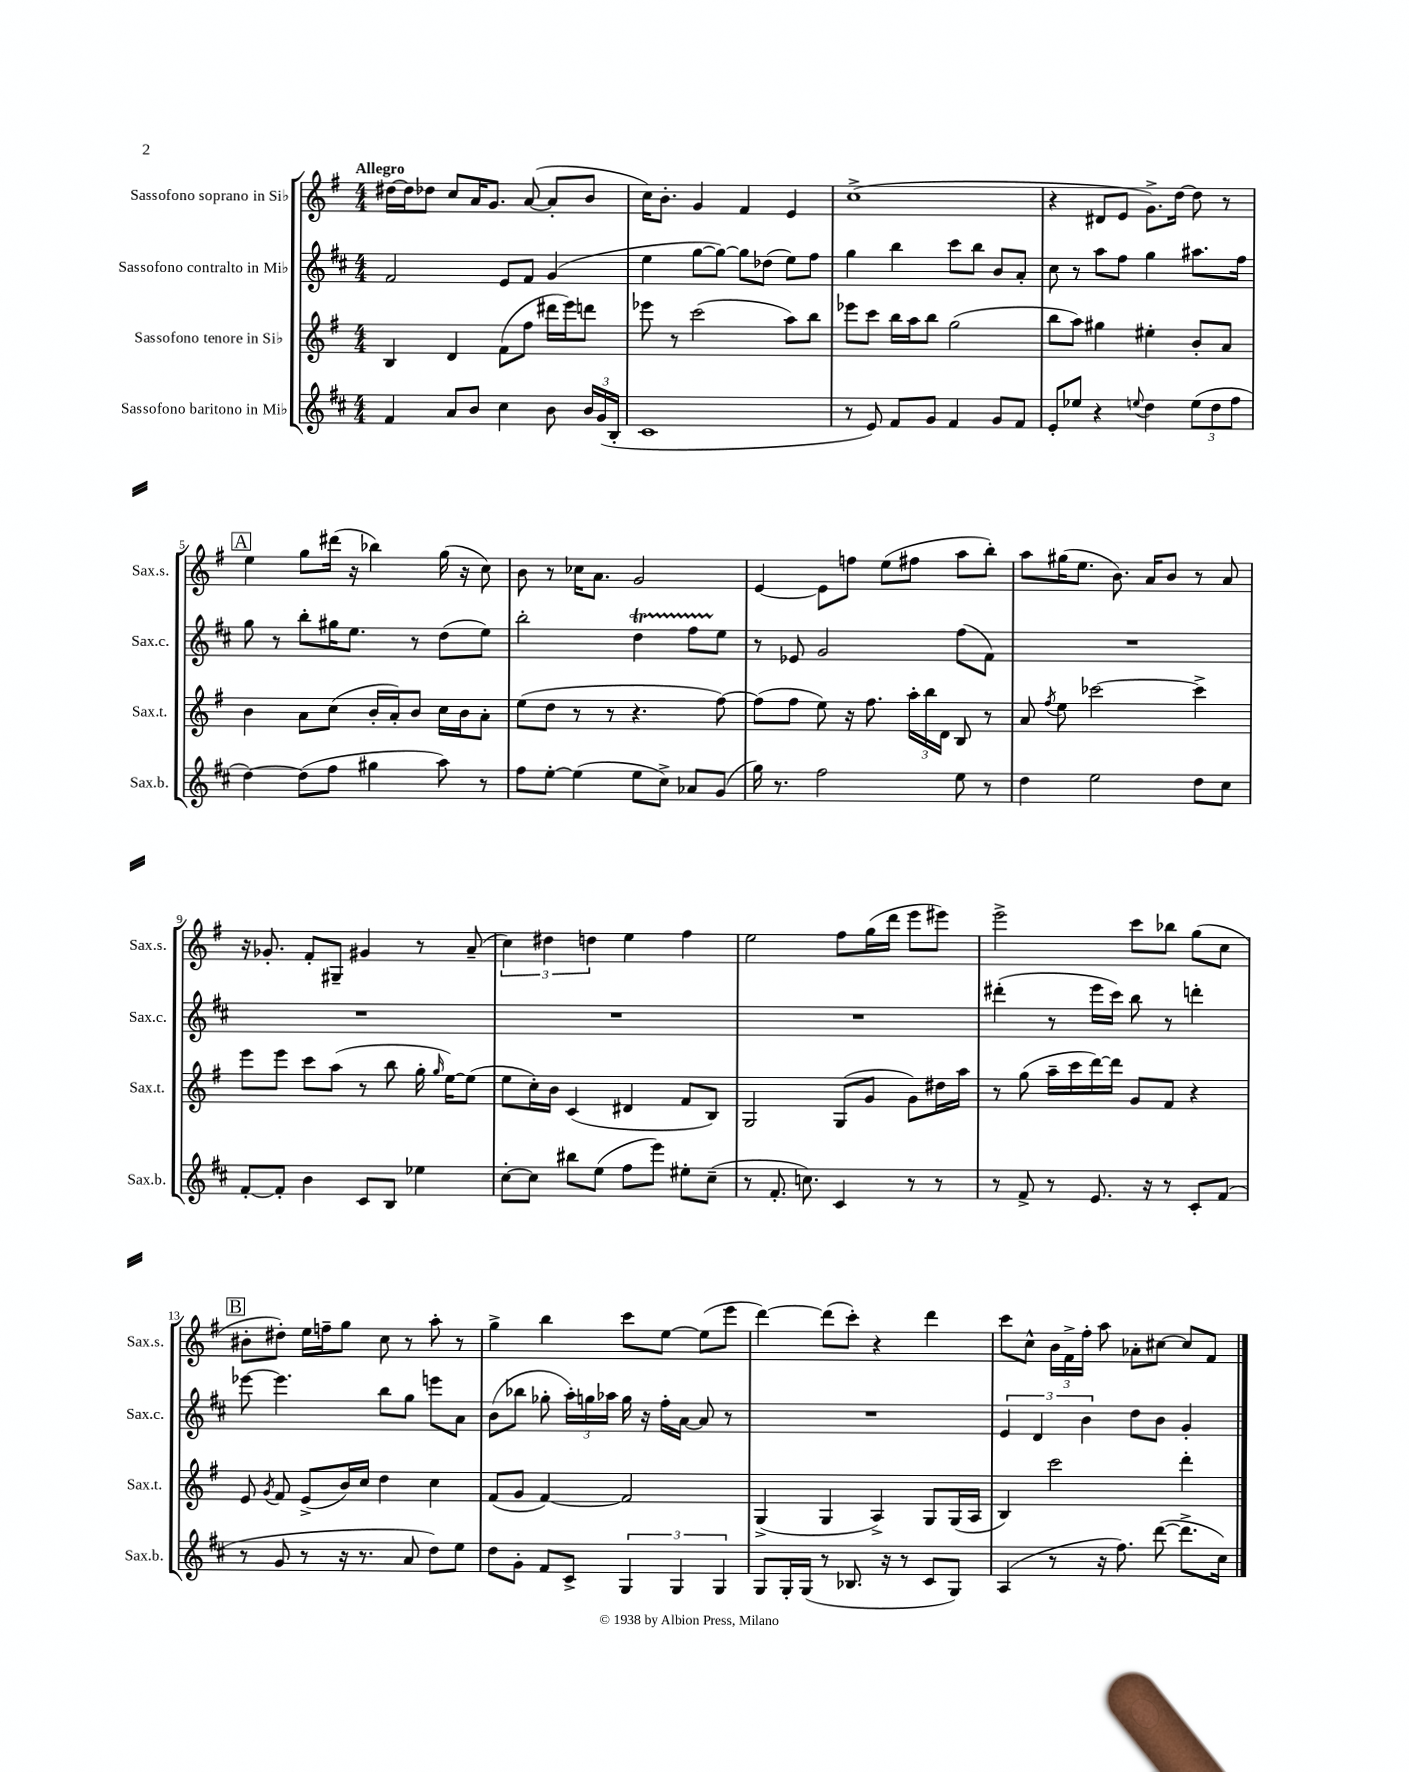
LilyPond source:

<<
\new StaffGroup <<
\new Staff = "s0" \with { instrumentName = "Sassofono soprano in Sib" shortInstrumentName = "Sax.s." } {
    \clef treble \key g \major \numericTimeSignature \time 4/4 \tempo "Allegro"
    \autoBeamOff dis''16[~ dis''16 des''8] c''8[ a'16 g'8.] a'8~( a'8[-. b'8] |
    c''16[) b'8.]-. g'4 fis'4 e'4 |
    c''1->( |
    r4 dis'8[ e'8] g'8.[->) d''16]~ d''8 r8 |
    \mark \markup { \box "A" } e''4 g''8[ dis'''16]( r16 bes''4) g''16( r16 c''8) |
    b'8 r8 ces''16[ a'8.] g'2 |
    e'4~ e'8[ f''8] e''8[( fis''8] a''8[ b''8]-.) |
    a''8[ gis''16( e''8.] b'8.) a'16[ b'8] r8 a'8 |
    r16 ges'8.-. fis'8[-. gis8]-- gis'4 r8 a'8--( |
    \tuplet 3/2 { c''4) dis''4 d''4 } e''4 fis''4 |
    e''2 fis''8[ g''16( d'''16] e'''8[ eis'''8]) |
    e'''2-> c'''8[ bes''8] g''8[( c''8] |
    \mark \markup { \box "B" } bis'8[-. dis''8]-.) e''16[ f''16-- g''8] c''8 r8 a''8-. r8 |
    g''4-> b''4 c'''8[ e''8]~ e''8[( e'''8] |
    d'''4~) d'''8[( c'''8]-.) r4 d'''4 |
    c'''8[ c''8]-^ \tuplet 3/2 { b'16[ fis'16-> fis''16]-. } a''8 aes'8[-. cis''8]~ cis''8[ fis'8] \bar "|." |
}
\new Staff = "s1" \with { instrumentName = "Sassofono contralto in Mib" shortInstrumentName = "Sax.c." } {
    \clef treble \key d \major \numericTimeSignature \time 4/4
    \autoBeamOff fis'2 e'8[ fis'8] g'4( |
    e''4 g''8[~ g''8]~) g''8[ des''8]( e''8[) fis''8] |
    g''4 b''4 cis'''8[ b''8] b'8[ a'8]-. |
    cis''8 r8 a''8[ fis''8] g''4 ais''8.[ fis''16] |
    \mark \markup { \box "A" } g''8 r8 b''8[-. gis''16 e''8.] r8 d''8[( e''8]) |
    b''2-. d''4\startTrillSpan fis''8[ e''8]\stopTrillSpan |
    r8 ees'8 g'2 fis''8[( fis'8]) |
    R1 |
    R1 |
    R1 |
    R1 |
    dis'''4-.( r8 e'''16[ cis'''16]) b''8 r8 d'''4-. |
    \mark \markup { \box "B" } ees'''8~ ees'''4. b''8[ g''8] e'''8[ a'8] |
    b'8[( bes''8] ges''8-. \tuplet 3/2 { a''16[-.) g''16 aes''16] } g''16 r16 fis''16[-. a'16]~ a'8 r8 |
    R1 |
    \tuplet 3/2 { e'4 d'4 b'4 } d''8[ b'8] g'4-. \bar "|." |
}
\new Staff = "s2" \with { instrumentName = "Sassofono tenore in Sib" shortInstrumentName = "Sax.t." } {
    \clef treble \key g \major \numericTimeSignature \time 4/4
    \autoBeamOff b4 d'4 fis'8[( fis''8] dis'''16[ e'''16) d'''8] |
    ees'''8 r8 c'''2( a''8[) b''8] |
    ees'''8[ c'''8] b''16[ a''16 b''8] g''2( |
    b''8[ a''8]) gis''4 eis''4-. b'8[-. a'8] |
    \mark \markup { \box "A" } b'4 a'8[ c''8]( b'16[-. a'16-.) b'8] c''16[ b'16 a'8]-. |
    e''8[( d''8] r8 r8 r4. fis''8~) |
    fis''8[( fis''8] e''8) r16 fis''8. \tuplet 3/2 { a''16[-. b''16 d'16] } b8 r8 |
    a'8 \acciaccatura { fis''8 } e''8 ces'''2~ ces'''4-> |
    e'''8[ e'''8] c'''8[ a''8]( r8 b''8 g''16-. \grace { g''16 } e''16[~) e''8]( |
    e''8[ c''16-.) b'16] c'4( dis'4 fis'8[ b8]) |
    g2 g8[( g'8] g'8[) dis''16 a''16] |
    r8 g''8( a''16[-- c'''16 d'''16~) d'''16] g'8[ fis'8] r4 |
    \mark \markup { \box "B" } e'8 \acciaccatura { g'8 } fis'8 e'8[->( b'16) c''16] d''4 c''4 |
    fis'8[( g'8] fis'4~) fis'2 |
    g4->( g4 a4->) g8[ g16( a16] |
    b4) c'''2 d'''4-. \bar "|." |
}
\new Staff = "s3" \with { instrumentName = "Sassofono baritono in Mib" shortInstrumentName = "Sax.b." } {
    \clef treble \key d \major \numericTimeSignature \time 4/4
    \autoBeamOff fis'4 a'8[ b'8] cis''4 b'8 \tuplet 3/2 { b'16[ g'16( b16]-. } |
    cis'1 |
    r8 e'8) fis'8[ g'8] fis'4 g'8[ fis'8] |
    e'8[-. ees''8] r4 \appoggiatura { e''8 } d''4 \tuplet 3/2 { e''8[( d''8 fis''8] } |
    \mark \markup { \box "A" } d''4~) d''8[( fis''8] gis''4 a''8) r8 |
    fis''8[ e''8]~-. e''4( e''8[ cis''8]->) aes'8[ g'8]( |
    g''16) r8. fis''2 e''8 r8 |
    d''4 e''2 d''8[ cis''8] |
    fis'8[~-. fis'8]-. b'4 cis'8[ b8] ees''4 |
    cis''8[~-. cis''8] bis''8[ e''8]( fis''8[ e'''8]) eis''8[-. cis''8]--( |
    r8 fis'8.-. c''8.) cis'4 r8 r8 |
    r8 fis'8-> r8 e'8. r16 r8 cis'8[-. fis'8]( |
    \mark \markup { \box "B" } r8 g'8 r8 r16 r8. a'8 d''8[) e''8] |
    d''8[ g'8]-. fis'8[ cis'8]-> \tuplet 3/2 { g4 g4 g4 } |
    g8[ g16-. g16]( r8 bes8. r16 r8 cis'8[ g8]) |
    a4( r8 r16 fis''8.) d'''8~( d'''8.[-> cis''16]) \bar "|." |
}
>>
>>
